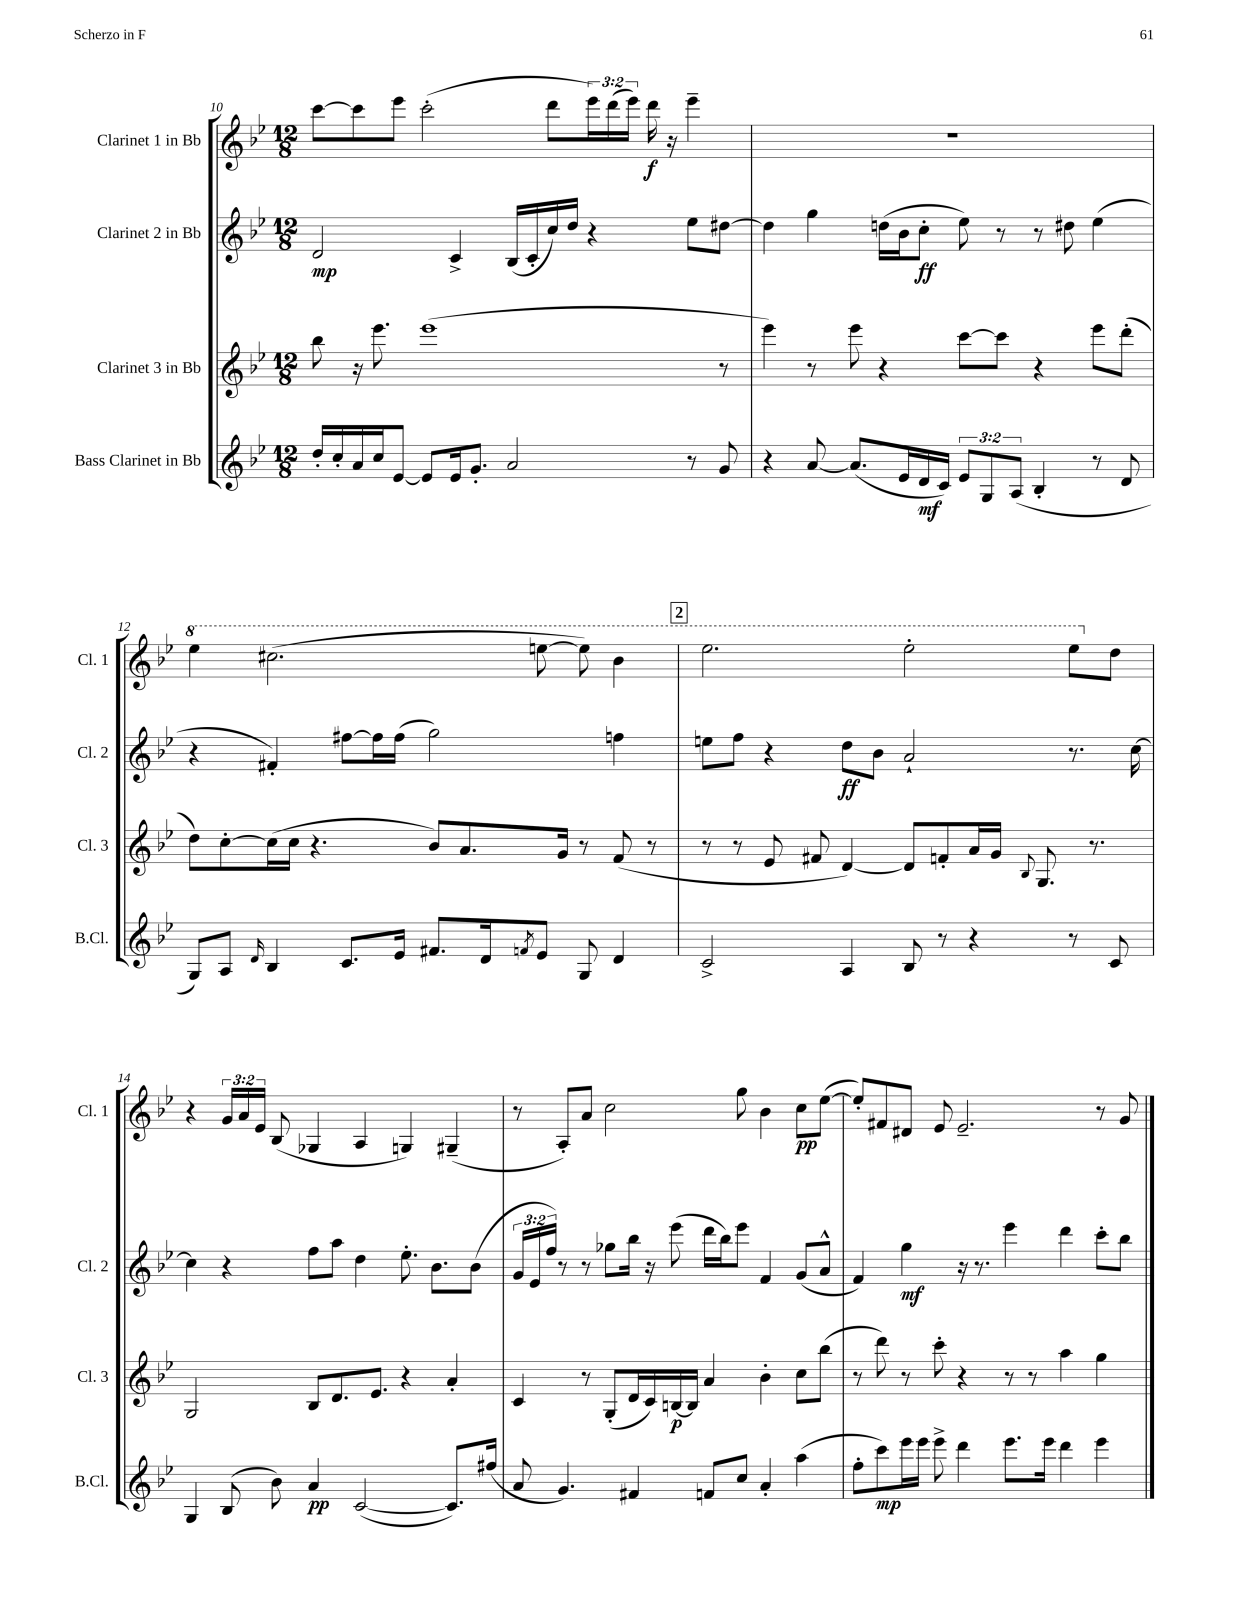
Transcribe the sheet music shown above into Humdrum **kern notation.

**kern	**kern	**kern	**kern
*staff4	*staff3	*staff2	*staff1
*clefG2	*clefG2	*clefG2	*clefG2
*k[b-e-]	*k[b-e-]	*k[b-e-]	*k[b-e-]
*M12/8	*M12/8	*M12/8	*M12/8
16dd'/LL	8bb-\	2d/	[8ccc\L
16cc'/	.	.	.
16a/	16r	.	8ccc\]
16cc/J	8.eee-\	.	.
[8e-/J	.	.	8eee-\J
8e-/]L	(1eee-	.	(2ccc'\
16e-/k	.	4c^/	.
8.g'/J	.	.	.
2a/	.	(16B-/LL	.
.	.	16c'/	.
.	.	16cc/)	8ddd\L
.	.	16dd/JJ	.
.	.	4r	24eee-\L)
.	.	.	(24ddd\
.	.	.	24eee-\JJ)
.	.	.	16ddd\
.	.	.	16r
8r	.	8ee-\L	4eee-~\
8g/	8r	[8dd#\J	.
=	=	=	=
4r	4eee-\)	4dd#\]	1.r
[8a/	8r	4gg\	.
(8.a/]L	8eee-\	.	.
.	4r	(16dd\LL	.
16e-/L	.	16b-\J	.
16d/	.	8cc'\J	.
16c/JJ)	.	.	.
12e-/L	[8ccc\L	8ee-\)	.
12G/	.	.	.
.	8ccc\]J	8r	.
(12A/J	.	.	.
4B-'/	4r	8r	.
.	.	8dd#\	.
8r	8eee-\L	(4ee-\	.
8d/	(8ddd'\J	.	.
=	=	=	=
8G/L)	8dd\L)	4r	4eee-\
8A/J	[8cc'\	.	.
16qqd/	.	.	.
4B-/	(16cc\]L	4f#'/)	(2.ccc#\
.	16cc\JJ	.	.
.	4.r	.	.
8.c/L	.	[8ff#\L	.
.	.	16ff#\]L	.
16e-/Jk	.	(16ff#\JJ	.
8.f#/L	8b-/L)	2gg\)	.
.	8.a/	.	.
16d/k	.	.	.
8qf/	.	.	.
8e-/J	.	.	[8eee\
.	16g/Jk	.	.
8G/	8r	.	8eee\])
4d/	(8f/	4ff\	4bb-\
.	8r	.	.
=	=	=	=
2c^/	8r	8ee\L	2.eee-\
.	8r	8ff\J	.
.	8e-/	4r	.
.	8f#/	.	.
4A/	[4d/)	8dd\L	.
.	.	8b-\J	.
8B-/	8d/]L	2a`/	2eee-'\
8r	8f'/	.	.
4r	16a/L	.	.
.	16g/JJ	.	.
.	8qqB-/	.	.
.	8.G/	.	.
8r	.	8.r	8eee-\L
.	8.r	.	.
8c/	.	.	8dd\J
.	.	[16cc\	.
=	=	=	=
4G/	2G/	4cc\]	4r
(8B-/	.	4r	24g/LL
.	.	.	24a/
.	.	.	24e-/JJ
8b-\)	.	.	(8B-/
4a/	8B-/L	8ff\L	4G-/
.	8.d/	8aa\J	.
([2c/	.	4dd\	4A/
.	8.e-/J	.	.
.	4r	8.ee-'\	4G/)
.	.	8.b-\L	.
8.c/]L)	4a'/	.	(4G#~/
.	.	(8b-\J	.
(16ff#/Jk	.	.	.
=	=	=	=
8a/	4c/	24g/LL	8r
.	.	24e-/	.
.	.	24ff/JJ)	.
4.g/)	.	8r	8A'/L)
.	8r	8r	8a/J
.	(8G'/L	8gg-\L	2cc\
4f#/	16d/L	16bb-\Jk	.
.	16c/)	16r	.
.	[16B/	(8eee-\	.
.	16B/]JJ	.	.
8f/L	4a/	16ddd\LL	.
.	.	16bb-\J)	.
8cc/J	.	8eee-\J	8gg\
4a'/	4b-'\	4f/	4b-\
(4aa\	8cc\L	(8g/L	8cc\L
.	(8bb-\J	8a^^/J	([8ee-\J
=	=	=	=
8ff'\L	8r	4f/)	8ee-'/]L)
8ccc\)	8ddd\)	.	8f#/
16eee-\L	8r	4gg\	8d#/J
16eee-\JJ	.	.	.
8eee-^\	8ccc'\	.	8e-/
4ddd\	4r	16r	2.e-~/
.	.	8.r	.
8.eee-\L	8r	4eee-\	.
.	8r	.	.
16eee-\Jk	.	.	.
4ddd\	4aa\	4ddd\	.
4eee-\	4gg\	8ccc'\L	8r
.	.	8bb-\J	8g/
==	==	==	==
*-	*-	*-	*-
